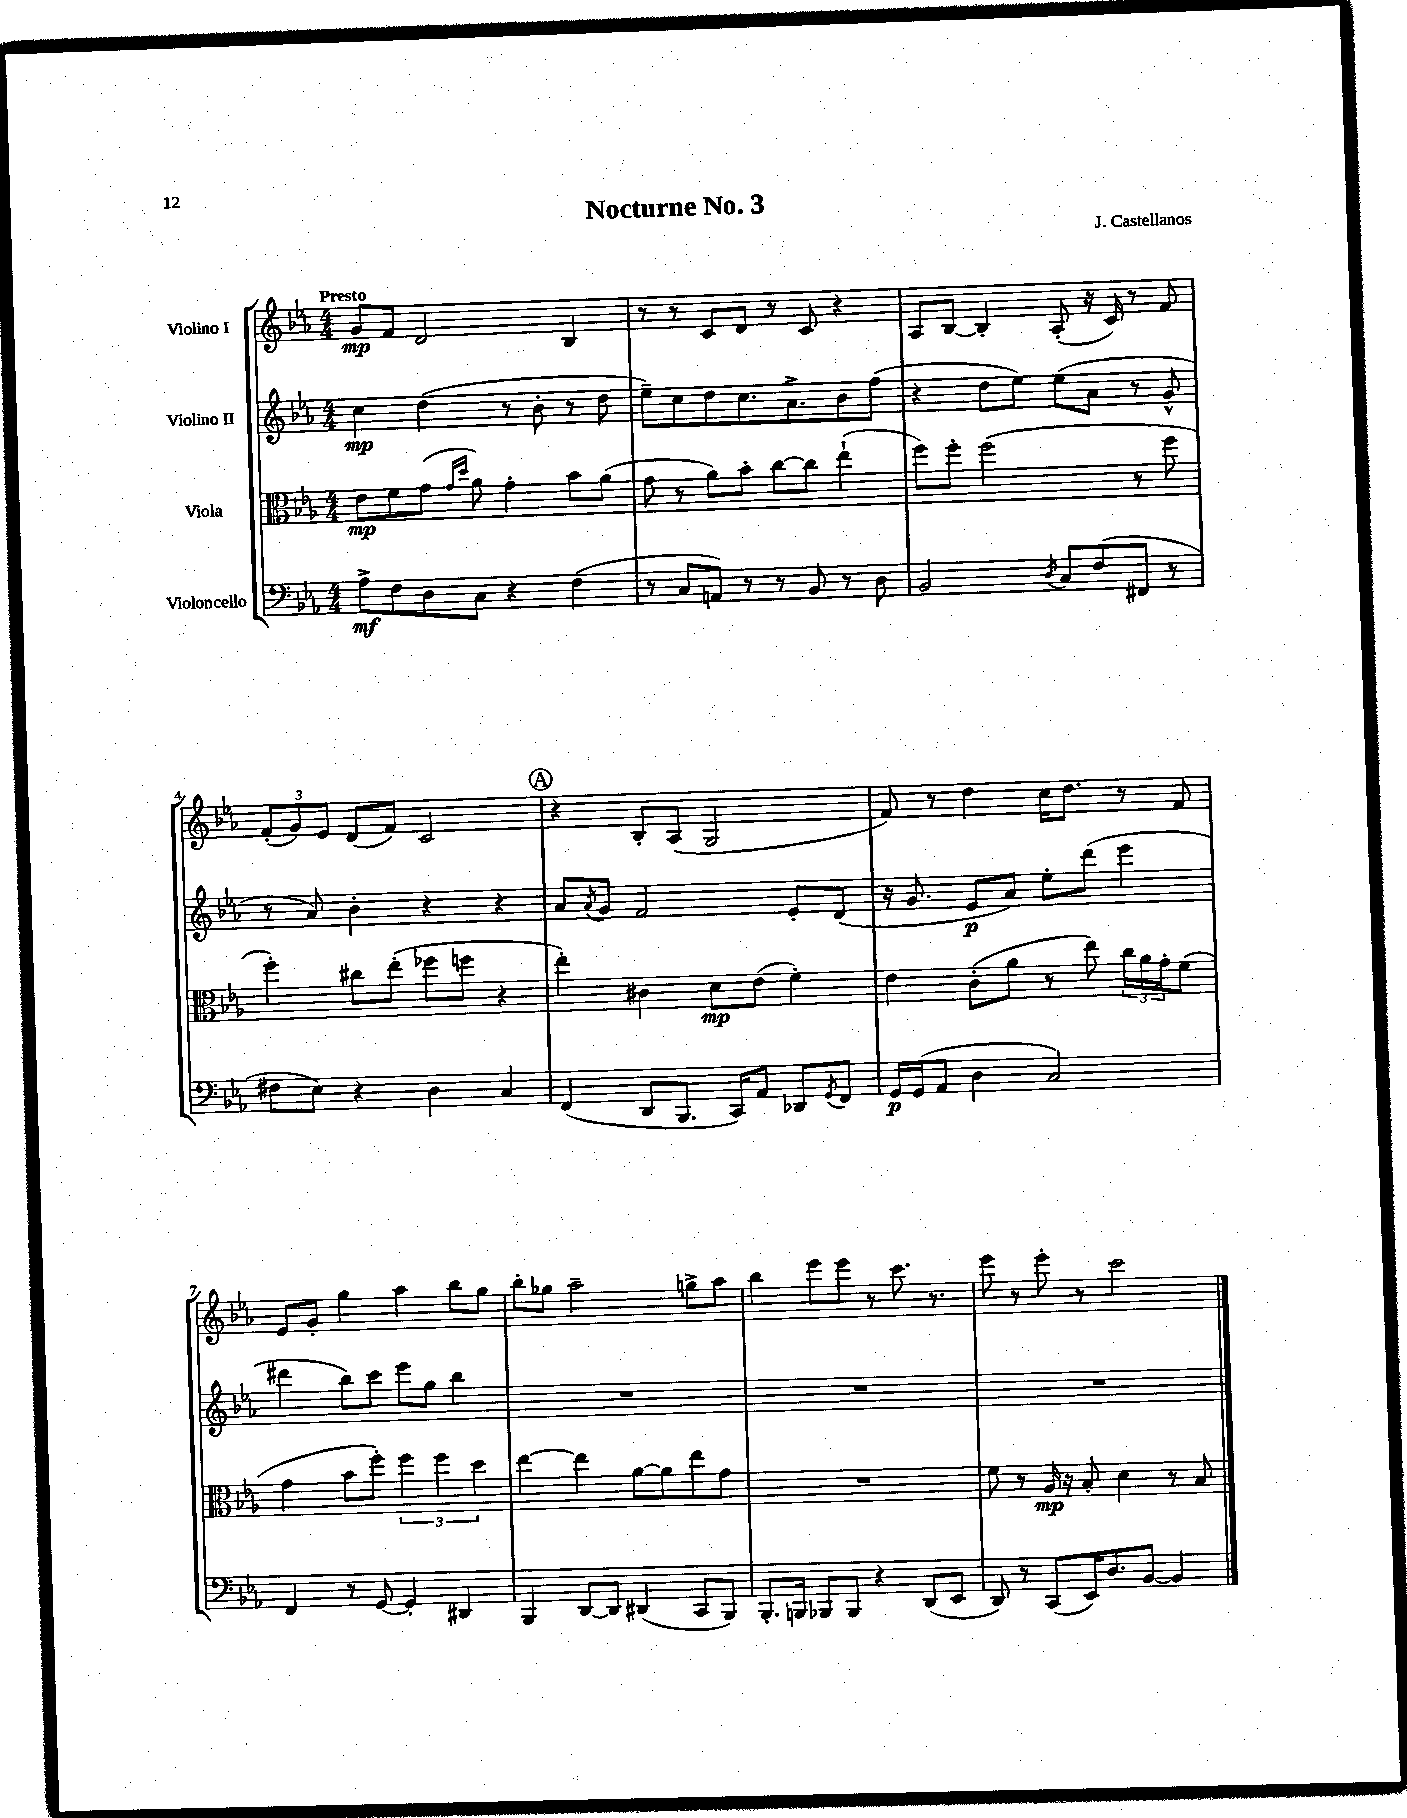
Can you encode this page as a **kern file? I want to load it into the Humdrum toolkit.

**kern	**kern	**kern	**kern
*staff4	*staff3	*staff2	*staff1
*clefF4	*clefC3	*clefG2	*clefG2
*k[b-e-a-]	*k[b-e-a-]	*k[b-e-a-]	*k[b-e-a-]
*M4/4	*M4/4	*M4/4	*M4/4
8A-^\L	8e-\L	4cc\	8g/L
8F\	8f\	.	8f/J
8D\	(8g\J	(4dd\	2d/
.	16qqg/LL	.	.
.	16qqdd/JJ	.	.
8C\J	8a-\)	.	.
4r	4g'\	8r	.
.	.	8b-'\	.
(4F\	8b-\L	8r	4B-/
.	(8a-\J	8dd\	.
=	=	=	=
8r	8g\	8ee-~\L)	8r
8C/L	8r	8cc\	8r
8AA/J)	8a-\L)	8dd\	8c/L
8r	8b-'\J	8.cc\	8d/J
8r	[8cc\L	.	8r
.	.	8.a-^\	.
8BB-/	8cc\]J	.	8c/
8r	(4ee-`\	8b-\	4r
8D\	.	(8ff\J	.
=	=	=	=
2BB-/	8ff\L)	4r	8A-/L
.	8ff'\J	.	[8B-/J
.	(2ff\	8dd\L	4B-'/]
.	.	8ee-\J)	.
8qD/	.	.	.
8C/L	.	(8ee-\L	(8A-'/
(8F/	.	8a-\J	16r
.	.	.	16c/)
8FF#/J	8r	8r	8r
8r	8ff\	8g^^/	8f/
=	=	=	=
8F#\L	4ff'\)	8r	(12f'/L
.	.	.	12g/)
8E-\J)	.	8a-/)	.
.	.	.	12e-/J
4r	8cc#\L	4b-'\	(8d/L
.	(8ee-'\J	.	8f/J)
4D\	8ff-\L	4r	2c/
.	8ff\J	.	.
4C/	4r	4r	.
=	=	=	=
(4FF/	4ee-'\)	8a-/L	4r
.	.	8qa-/	.
.	.	8g/J	.
8DD/L	4c#\	2f/	8B-'/L
8.BBB-/J	.	.	(8A-/J
.	8d\L	.	2G/
16CC/LK)	.	.	.
8AA-/J	(8e-\J	.	.
8DD-/L	4f'\)	8e-'/L	.
8qGG/	.	.	.
8FF/J	.	(8d/J	.
=	=	=	=
16GG/LL	4e-\	16r	8f/)
(16GG/J	.	8.g/	.
8AA-/J	.	.	8r
4D\	(8c'\L	8e-/L	4dd\
.	8a-\J	8a-/J)	.
2C/)	8r	8ee-'\L	16cc\LK
.	.	.	8.dd\J
.	8ee-\)	(8ddd\J	.
.	24cc\LL	4eee-\	8r
.	24a-\	.	.
.	24g'\J	.	.
.	(8f\J	.	8f/
=	=	=	=
4FF/	4g\	4ddd#\	8e-/L
.	.	.	8g'/J
8r	8b-\L	8bb-\L)	4gg\
[8GG/	8ff'\J)	8ccc\J	.
4GG'/]	6ff\	8eee-\L	4aa-\
.	.	8gg\J	.
.	6ff\	.	.
4DD#/	.	4bb-\	8bb-\L
.	6dd\	.	.
.	.	.	8gg\J
=	=	=	=
4BBB-/	[4ee-\	1r	8bb-'\L
.	.	.	8gg-\J
[8DD/L	4ee-\]	.	2aa-~\
8DD/]J	.	.	.
(4DD#/	[8a-\L	.	.
.	8a-\]	.	.
8CC/L	8ee-\	.	8gg^\L
8BBB-/J)	8g\J	.	8aa-\J
=	=	=	=
8.BBB-'/L	1r	1r	4bb-\
16BBB/Jk	.	.	.
8BBB-/L	.	.	8eee-\L
8BBB-/J	.	.	8eee-\J
4r	.	.	8r
.	.	.	8.ccc\
(8DD/L	.	.	.
.	.	.	8.r
8EE-/J	.	.	.
=	=	=	=
8DD/)	8f\	1r	8eee-\
8r	8r	.	8r
(8CC/L	16A-/	.	8eee-'\
.	16r	.	.
16EE-/K)	8B-'/	.	8r
8.D/	.	.	.
.	4d\	.	2ccc\
[8BB-/J	.	.	.
4BB-/]	8r	.	.
.	8B-/	.	.
==	==	==	==
*-	*-	*-	*-
